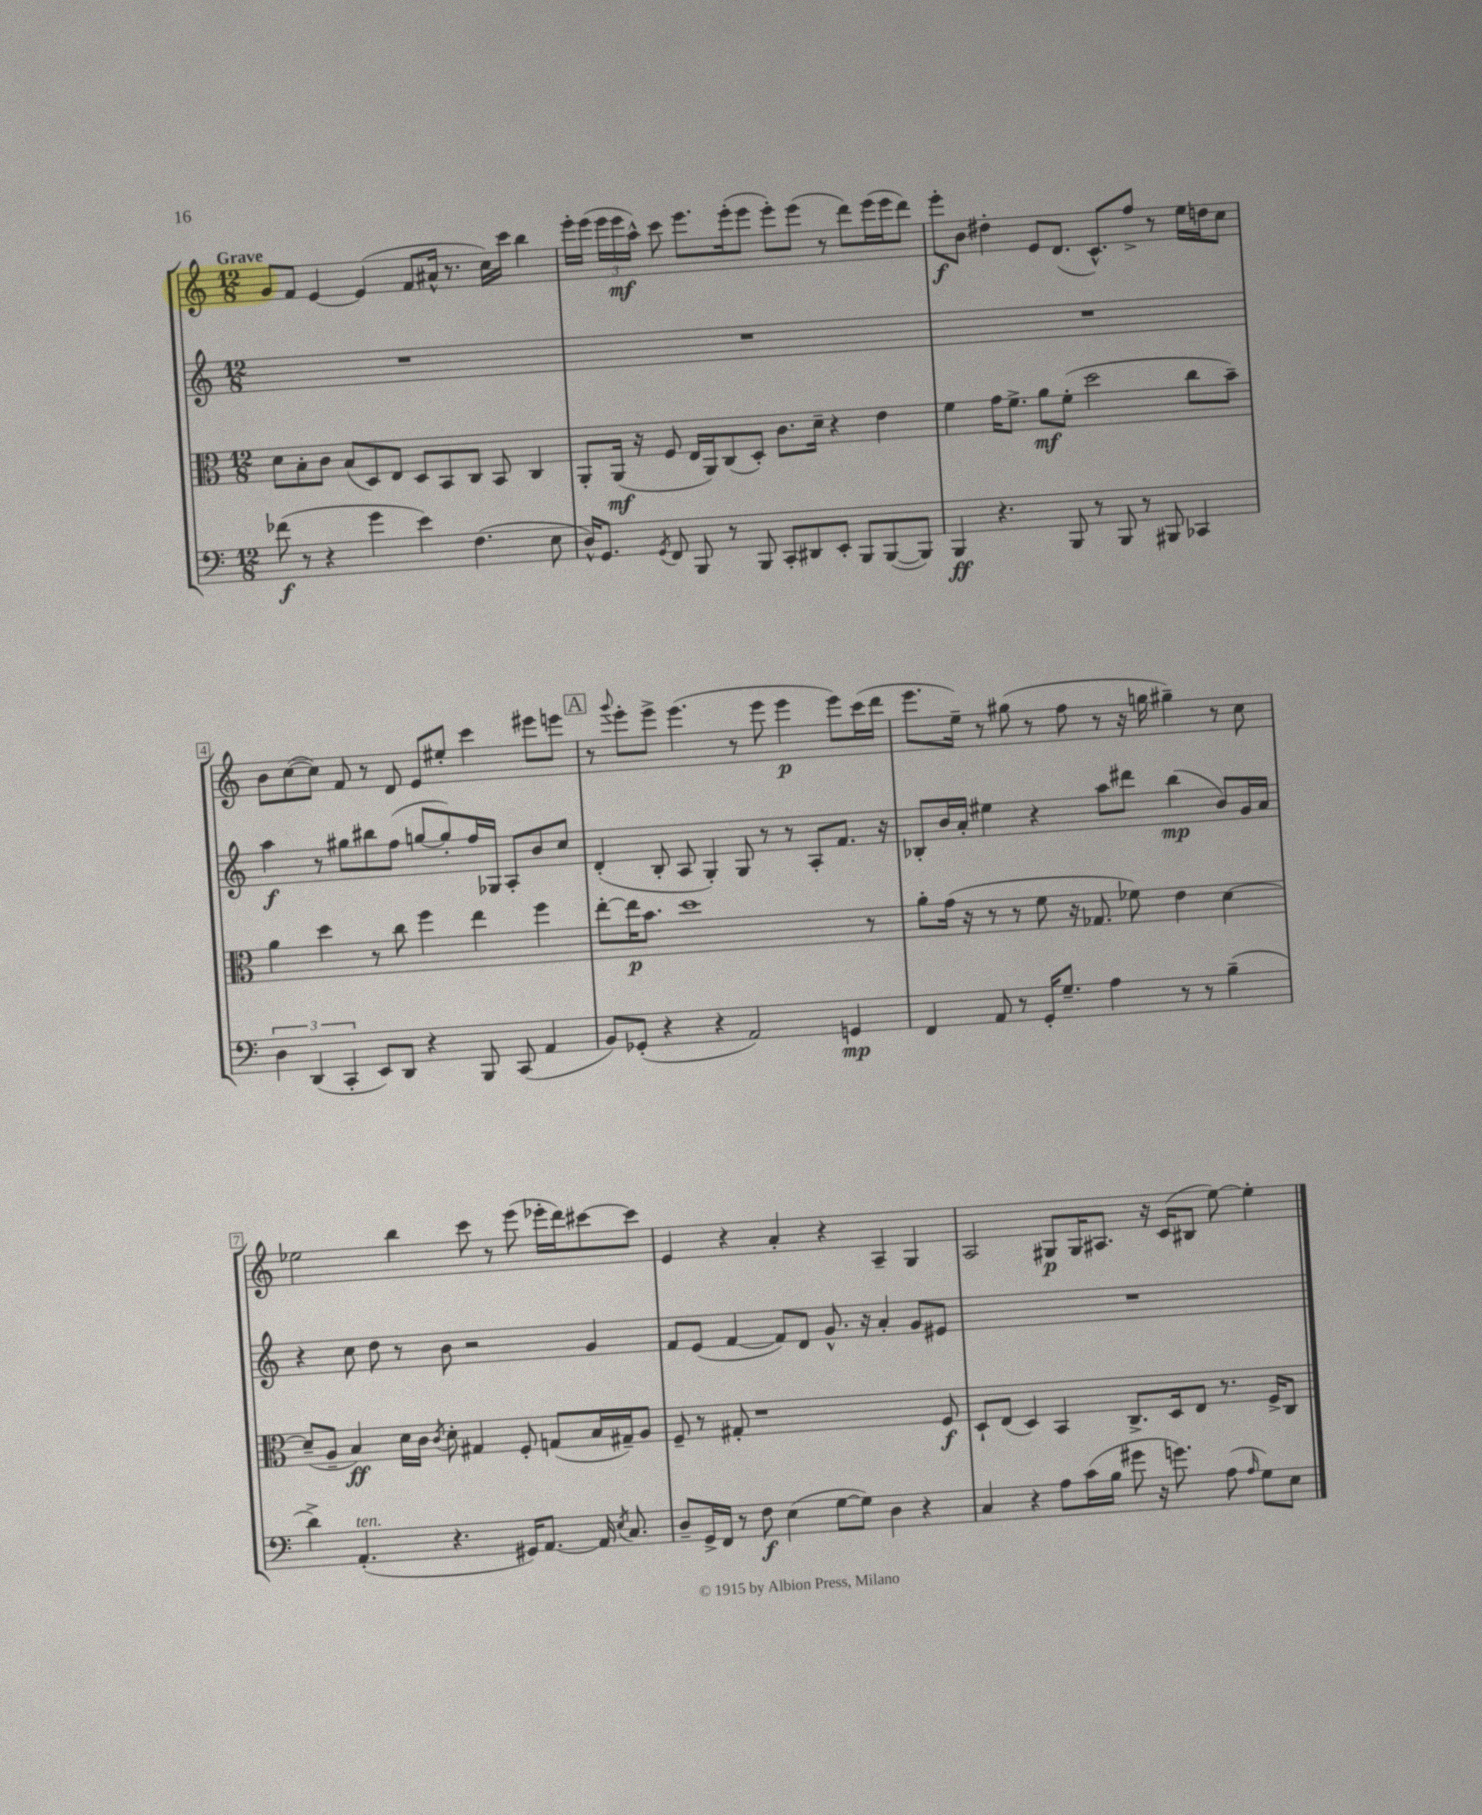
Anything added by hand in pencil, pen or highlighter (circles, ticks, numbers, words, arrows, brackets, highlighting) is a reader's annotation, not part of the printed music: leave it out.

**kern	**kern	**kern	**kern
*staff4	*staff3	*staff2	*staff1
*clefF4	*clefC3	*clefG2	*clefG2
*k[]	*k[]	*k[]	*k[]
*M12/8	*M12/8	*M12/8	*M12/8
(8f-\	8d\L	1.r	8g/L
8r	8B'\	.	8f/J
4r	8c\J	.	[4e/
.	(8B/L	.	.
4g\	8D/)	.	(4e/]
.	8E/J	.	.
4e\)	8D/L	.	8f/L
.	8BB/	.	16a#^^/Jk
.	.	.	8.r
(4.F\	8C/J	.	.
.	8BB/	.	16cc\LL)
.	.	.	16ccc\JJ
.	4C/	.	4bb\
8E\	.	.	.
=	=	=	=
16D^^/LK)	8AA'/L	1.r	16eee'\LL
8.GG/J	.	.	(16eee\JJ
.	(16AA/Jk	.	24eee\LL
.	.	.	24eee\
.	16r	.	.
.	.	.	24aa^^\JJ)
8qGG/	.	.	.
8FF/	8F/	.	8ccc\
8BBB/	16E/LL	.	8.eee\L
.	16AA/J)	.	.
8r	(8C/	.	.
.	.	.	(16eee'\k
8BBB/	8D'/J)	.	8eee\J
8CC'/L	8.c\L	.	8eee'\L)
8DD#/	.	.	(8eee\J
.	16d~\Jk	.	.
8EE'/J	4r	.	8r
8BBB/L	.	.	8ddd\L)
([8BBB/	4e\	.	(16eee\L
.	.	.	16eee\J
8BBB/]J)	.	.	8ddd\J)
=	=	=	=
4BBB/	4f\	1.r	8eee'\L
.	.	.	8b\J
4.r	16g\LK	.	4dd#'\
.	8.f^\J	.	.
.	8a\L	.	8e/L
8BBB/	(8f'\J	.	(8.d/J
8r	2dd\	.	.
.	.	.	8.c^^/L)
8BBB/	.	.	.
8r	.	.	8ff^/J
8BBB#/	.	.	8r
4CC-/	8cc\L	.	16ee\LL
.	.	.	16dd\J
.	8b~\J)	.	8cc\J
=	=	=	=
6D\	4a\	4aa\	8b\L
.	.	.	([8cc\
(6DD/	.	.	.
.	4dd\	8r	8cc\]J)
6CC'/	.	.	.
.	.	8gg#\L	8f/
8EE/L)	8r	8bb#\	8r
8DD/J	8cc\	(8ff\J	8d/
4r	4ff\	[8gg/L	8e/L
.	.	8gg'/])	8ee#'/J
8BBB/	4ee\	16ff/L	4ccc\
.	.	16G-/JJ	.
(8CC/	.	8A'/L	.
4AA/	4ff\	8b/	8eee#\L
.	.	8cc/J	8eee\J
=	=	=	=
8BB/L)	[8ee'\L	(4d'/	8r
.	.	.	8qqggg/
(8GG-'/J	16ee\]K	.	8eee'\L
.	8.b\J	.	.
4r	.	8B'/	8eee^\J
.	1dd	8A/	(4.eee\
4r	.	4G'/)	.
2AA/)	.	8G/	8r
.	.	8r	8eee\
.	.	8r	4eee\
.	.	8A'/L	.
4GG/	.	8.f/J	8eee\L)
.	8r	.	(16ccc\L
.	.	16r	16ddd\JJ
=	=	=	=
4FF/	8a'\L	8B-'/L	8.eee\L
.	(16g\Jk	16b/L	.
.	16r	16a'/JJ	16ee~\Jk)
8AA/	8r	4ee#\	8r
8r	8r	.	(8gg#\
16GG'/LK	8f\	4r	8r
8.G~/J	.	.	.
.	16r	.	8ff\
.	8.G-/	.	.
4A\	.	8aa\L	8r
.	8f-\)	8ddd#\J	16r
.	.	.	16gg\
8r	4e\	(4bb\	4gg#~\)
8r	.	.	.
(4B~\	[4d\	8b/L)	8r
.	.	16g/L	8cc\
.	.	16a/JJ	.
=	=	=	=
4d^\)	(8d~/]L	4r	2ee-\
.	8A~/J	.	.
(4.AA'/	4B/)	8cc\	.
.	.	8dd\	.
.	16d\LL	8r	4bb\
.	16c\JJ	.	.
.	8qc/	.	.
4.r	8d'\	8b\	.
.	4G#/	2r	8ccc\
.	.	.	8r
16GG#/LK)	8F'/	.	(8eee\
[8.AA/J	.	.	.
.	(8G/L	.	16eee-'\LL
.	.	.	16ddd\J)
16AA/]	16B/L	4g/	[8ccc#\
8qE/	.	.	.
8.C/	16G#~/J)	.	.
.	8A/J	.	8ccc#\]J
=	=	=	=
8D~/L	8F~/	8f/L	4e/
16GG^/L	8r	(8e/J	.
16FF/JJ	.	.	.
8r	8G#'/	[4f/	4r
8F\	1r	.	.
(4E\	.	8f/]L)	4a'/
.	.	8d/J	.
[8G\L	.	8.g^^/	4r
8G\]J)	.	.	.
.	.	16r	.
4D\	.	4a'/	4A~/
4r	.	8g/L	4G/
.	8F/	8e#/J	.
=	=	=	=
4C/	8D`/L	1.r	2A/
.	(8E/J	.	.
4r	4D/)	.	.
8A\L	4BB/	.	8G#/L
(16c\L	.	.	16G#/K
16B\JJ	.	.	8.A#/J
8g#\	8.C^/L	.	.
16r	.	.	16r
8.g\)	16D/k	.	(16c/LK
.	8E/J	.	8B#/J
(8A\	8.r	.	[8ee\)
16qqA/	.	.	.
8G\L)	.	.	4ee'\]
.	16F^/LK	.	.
8E\J	8C/J	.	.
==	==	==	==
*-	*-	*-	*-
